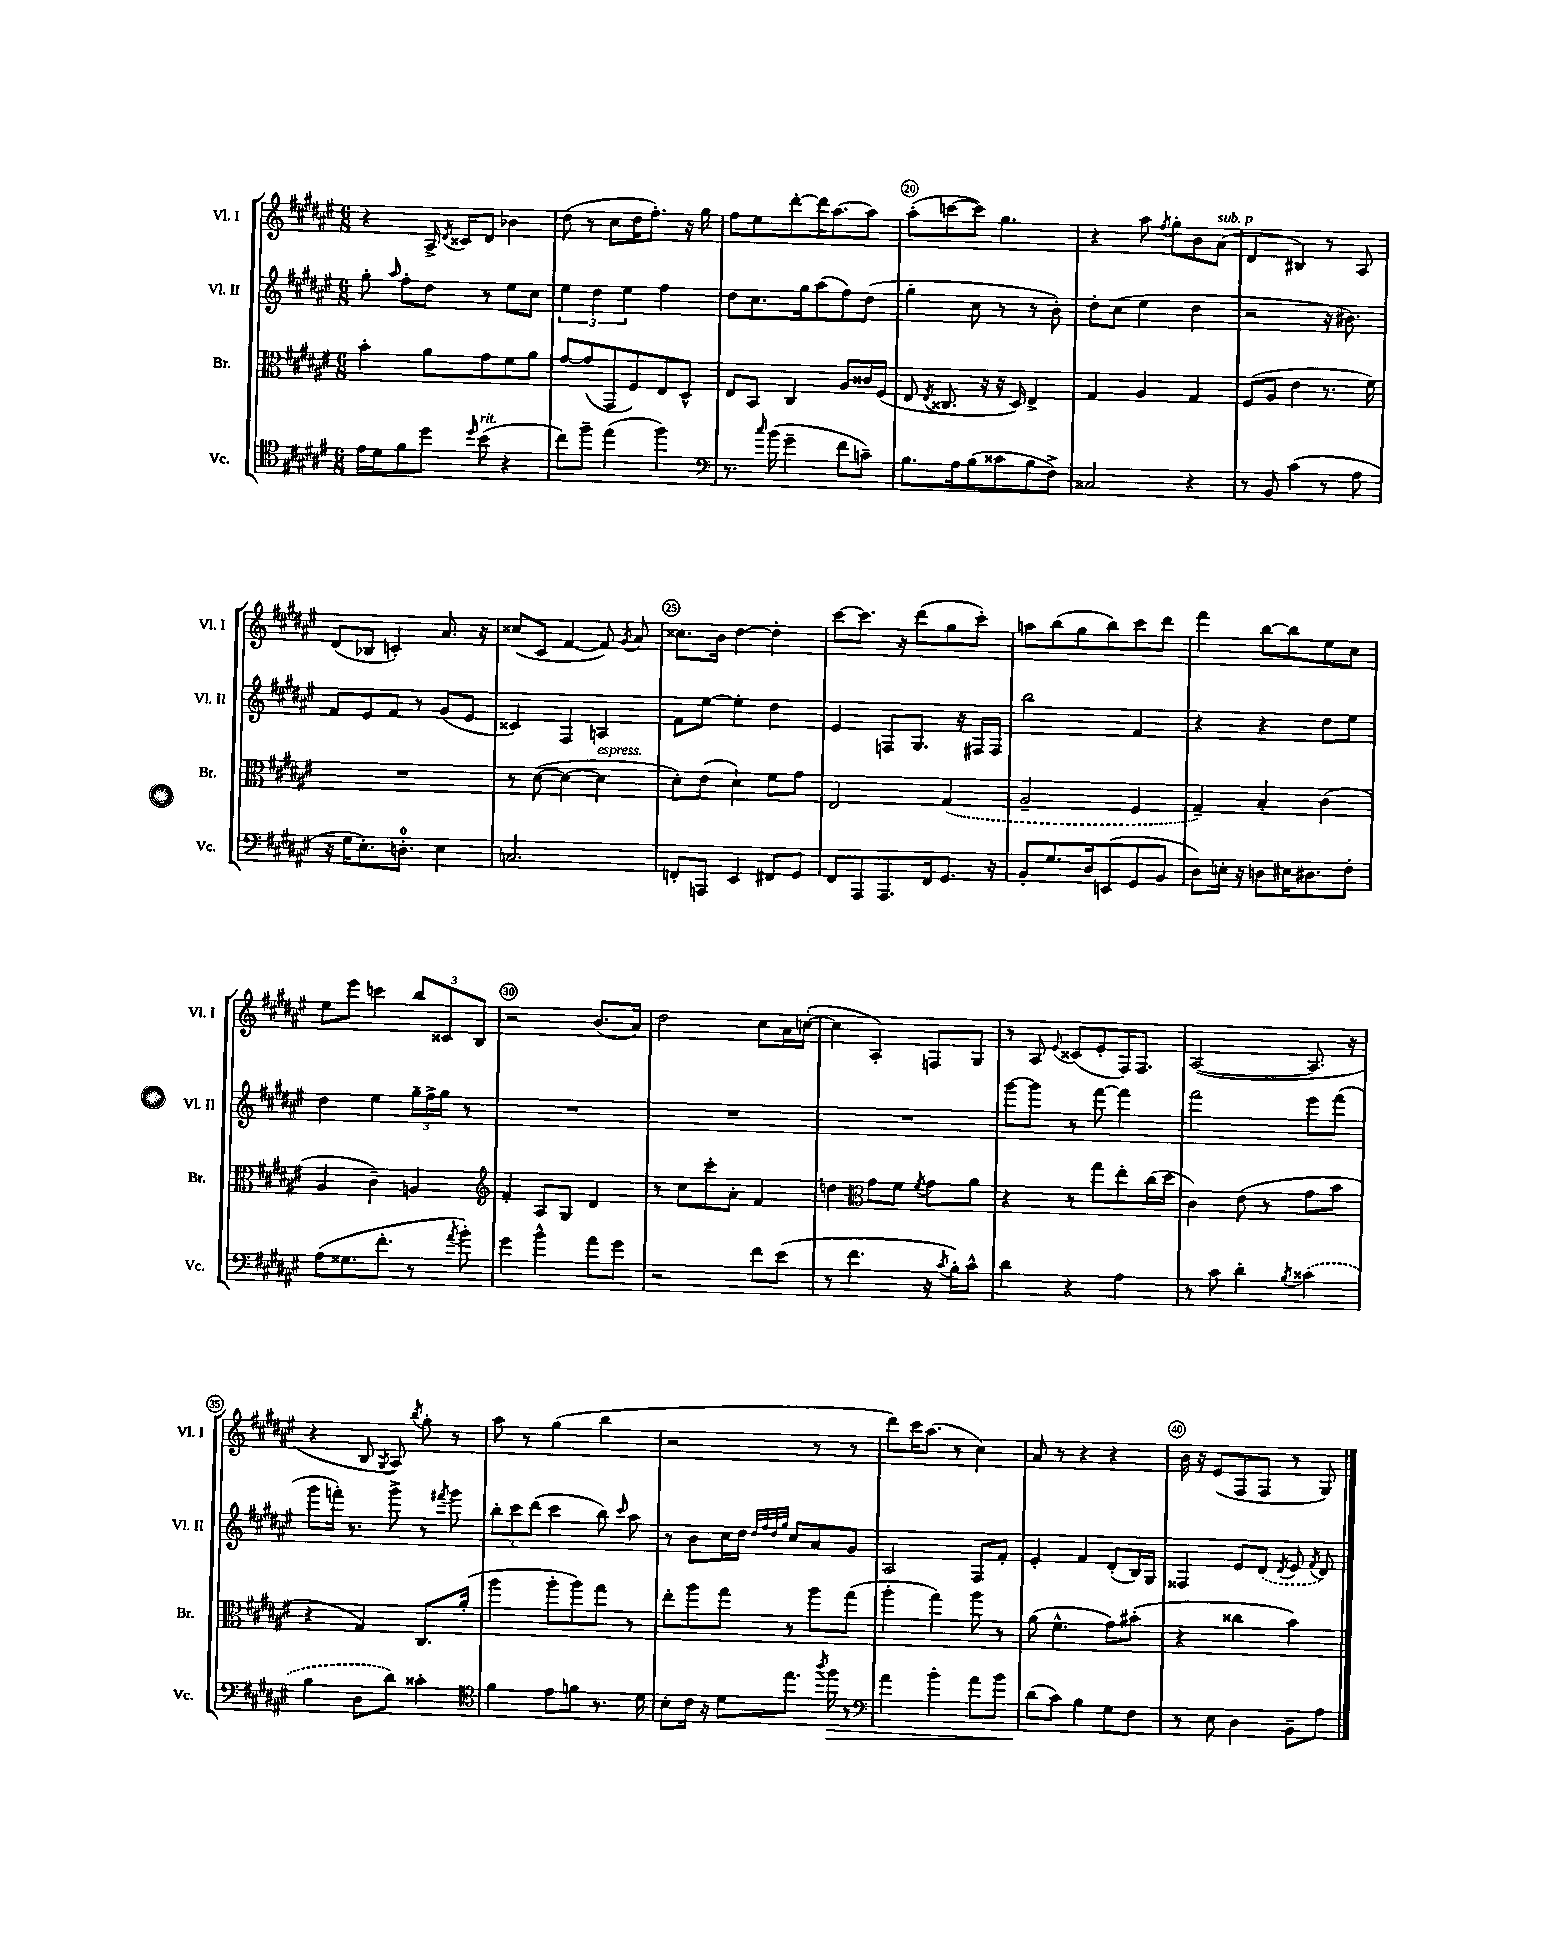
<<
\new StaffGroup <<
\new Staff = "s0" \with { instrumentName = "Vl. I" shortInstrumentName = "Vl. I" } {
    \clef treble \key fis \major \numericTimeSignature \time 6/8
    \autoBeamOff r4 ais16-> \acciaccatura { dis'8 } cisis'16[ dis'8] bes'4 |
    dis''8( r8 cis''8[ dis''16 fis''8.]-.) r16 gis''16 |
    fis''8[ eis''8 dis'''8~-. dis'''16 ais''8.~ ais''8] |
    ais''8[-.( c'''8~ c'''8]) gis''4. |
    r4 ais''8 \acciaccatura { fis''8 } gis''8[-. b'8 ais'8]^\markup { \italic "sub. p" }( |
    dis'4 bis4) r8 ais8 |
    dis'8[( bes8] c'4-.) ais'8. r16 |
    cisis''8[( cis'8] fis'4~ fis'8) \acciaccatura { gis'8 } ais'8 |
    cisis''8.[ b'16] dis''4~ dis''4-. |
    cis'''8[~ cis'''8.] r16 dis'''8[( gis''8 cis'''8]-.) |
    a''8[ b''8( gis''8 b''8) cis'''8 dis'''8] |
    fis'''4 b''8[~ b''8 eis''8 cis''8] |
    eis''8[ eis'''8] c'''4 \tuplet 3/2 { b''8[ cisis'8 b8] } |
    r2 b'8.[( ais'16]) |
    dis''2 cis''8[ ais'16 c''16]~-.( |
    c''4 ais4-.) f8[ gis8] |
    r8 ais8 \appoggiatura { eis'8 } cisis'8[( eis'8-. fis16) fis8.] |
    ais2~( ais8. r16 |
    r4 b8 \acciaccatura { gis8 } ais8) \acciaccatura { b''8 } gis''8-. r8 |
    ais''8 r8 gis''4( b''4 |
    r2 r8 r8 |
    dis'''8[) cis'''16 ais''8.]( r8 cis''4) |
    ais'8 r8 r4 r4 |
    b'16 r16 eis'8[( fis8 fis8] r8 gis8) \bar "|." |
}
\new Staff = "s1" \with { instrumentName = "Vl. II" shortInstrumentName = "Vl. II" } {
    \clef treble \key fis \major \numericTimeSignature \time 6/8
    \autoBeamOff gis''8-. \grace { ais''16 } fis''8[-. dis''8] r8 eis''8[ cis''8] |
    \tuplet 3/2 { eis''4 dis''4 eis''4 } fis''4 |
    dis''8[ cis''8. gis''16 ais''8( fis''8) dis''8]( |
    gis''4-. cis''8 r8 r8 b'8-.) |
    dis''8[-. cis''8]( eis''4 dis''4 |
    r2 r16 bis'8.) |
    fis'8[ eis'8 fis'8] r8 gis'8[( eis'8] |
    cisis'4) fis4 a4 |
    fis'8[ eis''8]~ eis''4-. dis''4 |
    eis'4 f8[ gis8.] r16 fis16[ fis16] |
    b''2 fis'4 |
    r4 r4 dis''8[ eis''8] |
    dis''4 eis''4 \tuplet 3/2 { gis''16[-- fis''16-> gis''16] } r8 |
    R2. |
    R2. |
    R2. |
    gis'''8[~ gis'''8] r8 fis'''8~ fis'''4 |
    fis'''2 eis'''8[ fis'''8]( |
    gis'''8[ f'''16]-.) r8. gis'''8-> r8 \acciaccatura { fis'''8 } gis'''8 |
    \tuplet 3/2 { b''8[-. cis'''8 dis'''8]( } cis'''4 b''8) \grace { cis'''16 } ais''8 |
    r8 b'8[ cis''16 dis''16] \grace { dis''32[ fis''32 dis''32 gis''32] } cis''8[ ais'8 gis'8] |
    ais2 fis8[ fis'8]-. |
    eis'4-. fis'4 dis'8[-.( b16) gis16] |
    fisis4 eis'8[ \once \slurDashed dis'8]( \acciaccatura { dis'8 } eis'8 \acciaccatura { fis'8 } dis'8) \bar "|." |
}
\new Staff = "s2" \with { instrumentName = "Br." shortInstrumentName = "Br." } {
    \clef alto \key fis \major \numericTimeSignature \time 6/8
    \autoBeamOff b'4-. ais'8[ gis'8 fis'8 ais'8] |
    gis'8[~ gis'8( gis,8 fis8) eis8 dis8]-^ |
    eis8[ b,8] cis4 ais8[ cisis'16 fis16]( |
    eis8 \acciaccatura { eis8 } cisis8. r16 r16 dis16) eis4-> |
    gis4 ais4 gis4 |
    fis8[( ais8] eis'4 r8. fis'16) |
    R2. |
    r8 dis'8~( dis'4~ dis'4^\markup { \italic "espress." } |
    dis'8[-.) eis'8]( dis'4-!) fis'8[ gis'8] |
    eis2 \once \slurDashed gis4( |
    ais2-- fis4 |
    gis4--) b4-. cis'4( |
    ais4 cis'4--) a4 |
    \clef treble fis'4-. ais8[ gis8] dis'4 |
    r8 cis''8[ cis'''8-. ais'8]-. fis'4 |
    d''4 \clef alto gis'8[ fis'8] \acciaccatura { fis'8 } gis'8[ ais'8] |
    r4 r8 gis''8[ eis''8-. cis''16( dis''16] |
    cis'4) eis'8( r8 gis'8[ b'8] |
    r4 gis4) cis8.[ ais'16]-.( |
    ais''4 ais''8[-. ais''8) gis''8] r8 |
    eis''8[-. ais''8 gis''8] r8 ais''8[ gis''8]( |
    ais''4-. gis''4) ais''8 r8 |
    ais'8( fis'4.-^ gis'8[) bis'8]-.( |
    r4 cisis''4 b'4) \bar "|." |
}
\new Staff = "s3" \with { instrumentName = "Vc." shortInstrumentName = "Vc." } {
    \clef tenor \key fis \major \numericTimeSignature \time 6/8
    \autoBeamOff eis'16[ dis'16 fis'8 dis''8] \grace { dis''16 } b'8^\markup { \italic "rit." }( r4 |
    cis''8[) fis''8]-- eis''4( fis''4) |
    \clef bass r8. \grace { cis''16 } b'16( gis'4-- fis'8[ c'8]--) |
    b8.[ ais16 b8( cisis'8 b8 fis8]->) |
    cisis2 r4 |
    r8 b,8 cis'4( r8 ais8 |
    r16 gis16[ eis8.-.) d8.]-0-. eis4 |
    c2. |
    f,8[-. a,,8] eis,4 fis,8[ gis,8] |
    fis,8[ ais,,8 ais,,8. fis,16 gis,8.] r16 |
    b,8[-. gis8. dis16 e,8( gis,8 b,8] |
    dis8[) e16]-. r16 d8[ eis16 dis8. fis8]-. |
    ais8[( gisis8. fis'8.]-. r8 \acciaccatura { ais'8 } b'8-.) |
    gis'4 b'4-^ ais'8[ gis'8] |
    r2 fis'8[ eis'8]( |
    r8 fis'4. r16 \acciaccatura { cis'8 } b16[-.) cis'8]-^ |
    dis'4 r4 ais4 |
    r8 cis'8 dis'4-. \acciaccatura { b8 } \once \slurDashed cisis'4( |
    b4 dis8[ dis'8]) cisis'4-. |
    \clef tenor fis'4 eis'8[ f'8] r8. dis'16 |
    b8[-. cis'16] r16 dis'8[ eis''8.] \acciaccatura { ais''8 } fis''16\> r8 |
    \clef bass ais'4 b'4-. ais'8[ b'8] |
    dis'8[\!( cis'8]) b4 gis8[ fis8] |
    r8 eis8 dis4 b,8[-- ais8] \bar "|." |
}
>>
>>
\layout { \context { \Score currentBarNumber = #17 \override BarNumber.break-visibility = ##(#f #t #t) barNumberVisibility = #(every-nth-bar-number-visible 5) \override BarNumber.stencil = #(make-stencil-circler 0.1 0.3 ly:text-interface::print) } }
